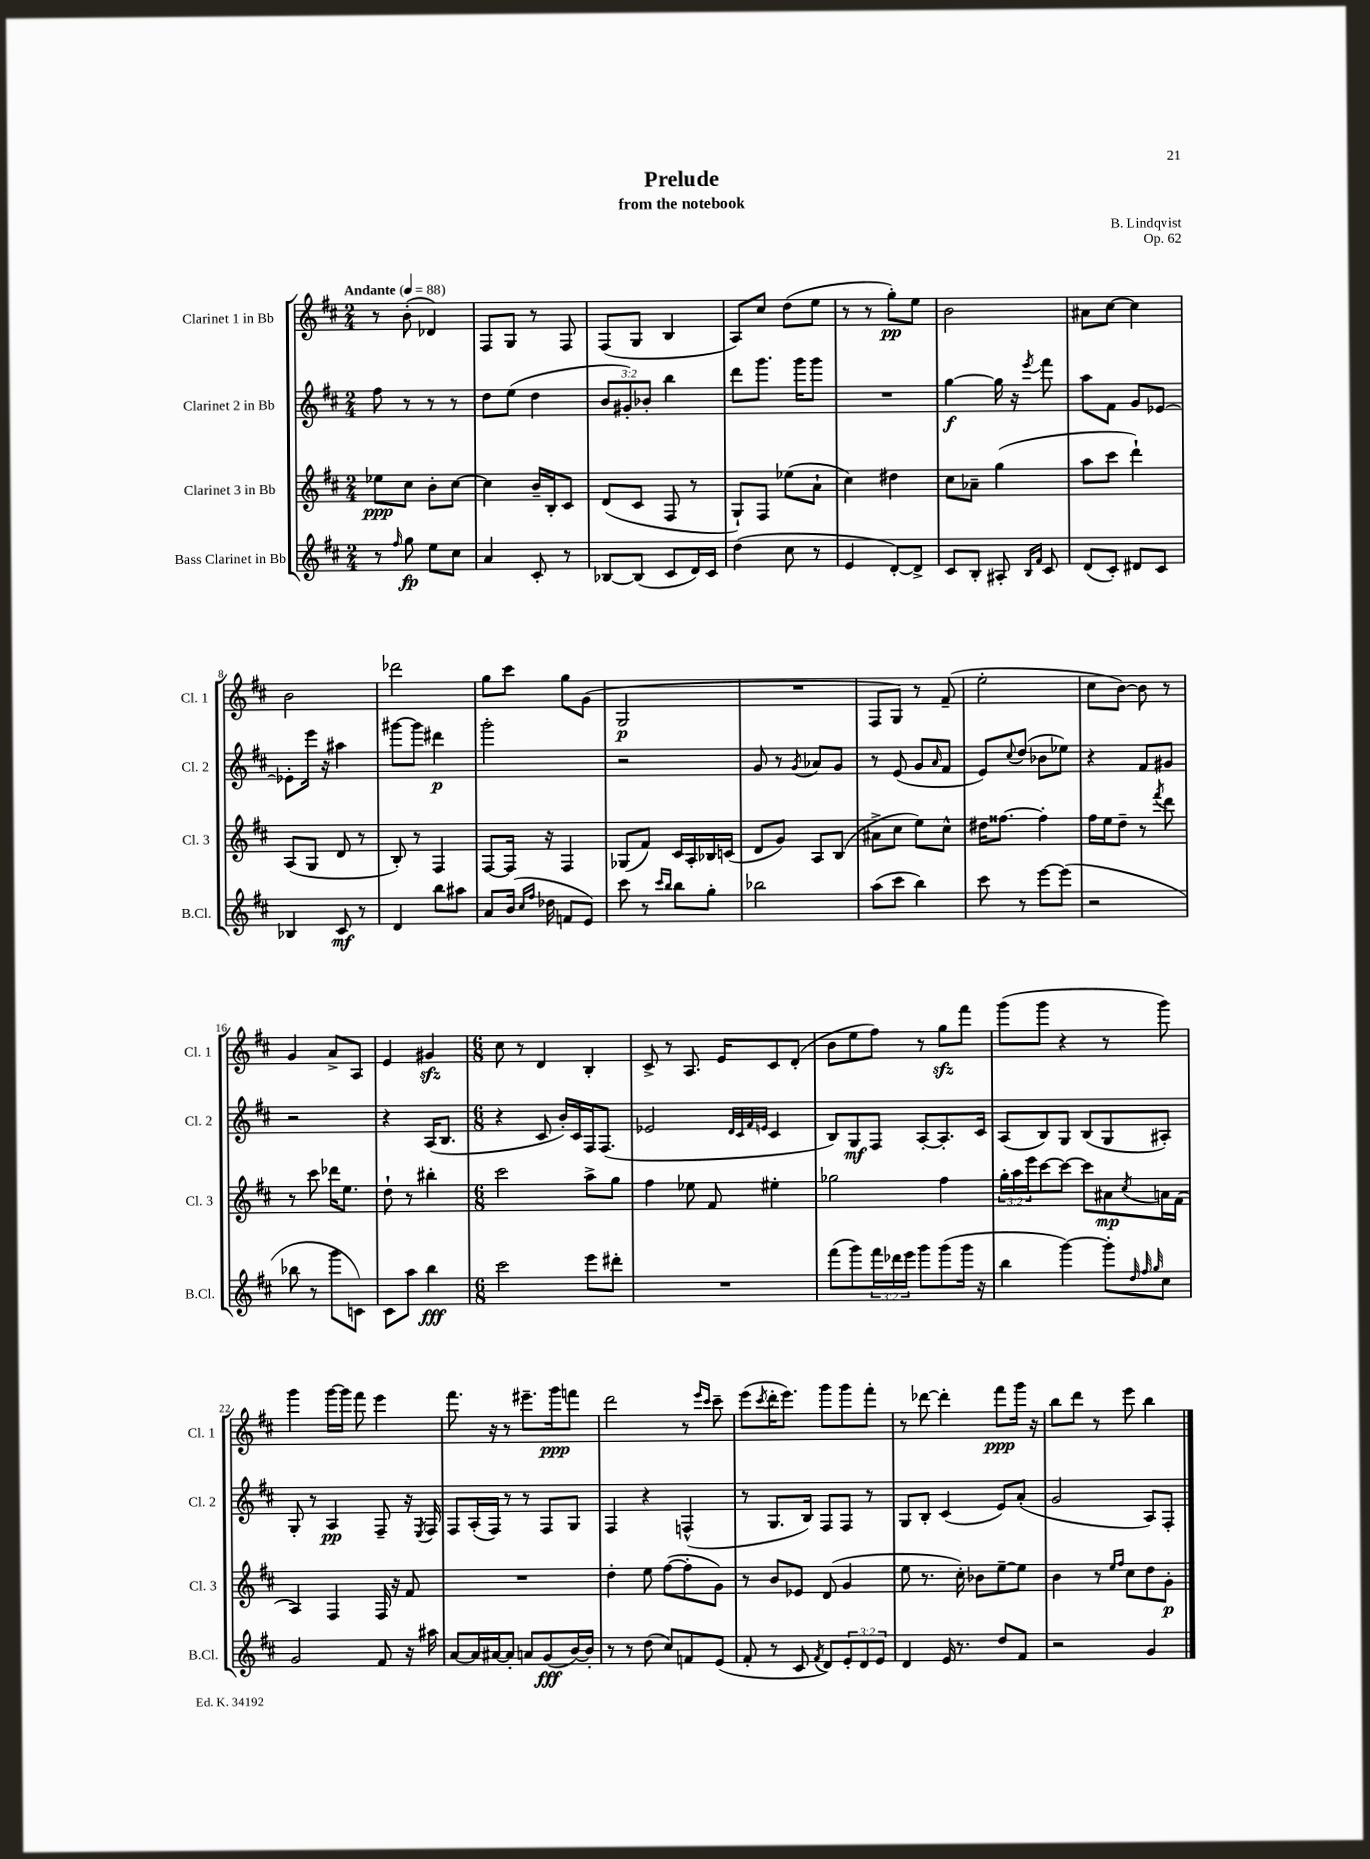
\header { title = "Prelude" composer = "B. Lindqvist" subtitle = "from the notebook" opus = "Op. 62" }
<<
\new StaffGroup <<
\new Staff = "s0" \with { instrumentName = "Clarinet 1 in Bb" shortInstrumentName = "Cl. 1" } {
    \clef treble \key d \major \numericTimeSignature \time 2/4 \tempo "Andante" 4 = 88
    r8 b'8-.( des'4) |
    fis8 g8 r8 fis8 |
    fis8( g8 b4 |
    a8) cis''8 d''8( e''8 |
    r8 r8 g''8-.\pp) e''8 |
    b'2 |
    ais'8 cis''8~ cis''4 |
    b'2 |
    des'''2 |
    g''8 cis'''8 g''8 g'8( |
    g2\p |
    R2 |
    fis8 g8) r8 fis'8--( |
    e''2-. |
    cis''8 b'8~) b'8 r8 |
    g'4 a'8-> a8 |
    e'4 gis'4\sfz |
    \numericTimeSignature \time 6/8 cis''8 r8 d'4 b4-. |
    cis'8-> r8 a8. e'16 cis'8 d'8-.( |
    b'8 e''8 fis''8) r8 g''8\sfz fis'''8 |
    g'''8( g'''8 r4 r8 g'''8) |
    g'''4 g'''16~ g'''16 fis'''8 e'''4 |
    fis'''8. r16 r8 eis'''8.-- g'''16\ppp f'''8 |
    d'''2 r8 \grace { e'''16 cis'''16 } cis'''8-- |
    e'''8( \acciaccatura { cis'''8 } d'''16-. e'''8.) g'''8 g'''8 fis'''8-. |
    r8 des'''8~ des'''4-. fis'''8\ppp g'''16 r16 |
    b''8 d'''8 r8 e'''8 b''4 \bar "|." |
}
\new Staff = "s1" \with { instrumentName = "Clarinet 2 in Bb" shortInstrumentName = "Cl. 2" } {
    \clef treble \key d \major \numericTimeSignature \time 2/4 \override Staff.TupletNumber.text = #tuplet-number::calc-fraction-text
    fis''8 r8 r8 r8 |
    d''8 e''8( d''4 |
    \tuplet 3/2 { b'8 gis'8-.) bes'8-. } b''4 |
    d'''8 g'''8. g'''16 g'''8 |
    R2 |
    g''4~\f g''16 r16 \acciaccatura { e'''8 } fis'''8 |
    a''8 fis'8 g'8 ees'8~ |
    ees'8-. e'''16 r16 ais''4 |
    gis'''8~ gis'''8 dis'''4\p |
    g'''2-. |
    r2 |
    g'8 r8 \acciaccatura { g'8 } aes'8 g'8 |
    r8 e'8( g'8 \grace { a'16 } fis'8 |
    e'8) \appoggiatura { cis''8 } d''8( bes'8 ees''8) |
    r4 fis'8 gis'8 |
    r2 |
    r4 a16( b8. |
    \numericTimeSignature \time 6/8 r4 cis'8 b'16-.) cis'16 fis16 fis8.( |
    ees'2 \grace { d'32 cis'32 fis'32 e'32 } cis'4 |
    b8) g8\mf fis8 a8~-. a8.-. cis'16 |
    a8( b8) g8 b8( g8 ais8-.) |
    g8-. r8 a4\pp fis8-- r16 \acciaccatura { e8 } fis16 |
    fis8 a16-.( fis16) r8 r8 fis8 g8 |
    fis4 r4 f4-^( |
    r8 g8. b16) fis8 fis8 r8 |
    g8 b8-. cis'4( e'8) a'8-.( |
    g'2 a8) fis8-. \bar "|." |
}
\new Staff = "s2" \with { instrumentName = "Clarinet 3 in Bb" shortInstrumentName = "Cl. 3" } {
    \clef treble \key d \major \numericTimeSignature \time 2/4 \override Staff.TupletNumber.text = #tuplet-number::calc-fraction-text
    ees''8\ppp cis''8 b'8-. cis''8~ |
    cis''4 b'16-- b16-. cis'8 |
    d'8( cis'8 fis8 r8 |
    g8-!) fis8 ees''8( a'8-! |
    cis''4) dis''4 |
    cis''8 aes'8-- g''4( |
    a''8 cis'''8 d'''4-!) |
    a8( g8 d'8 r8 |
    b8-.) r8 fis4 |
    fis8~ fis16 r16 fis4 |
    ges8( fis'8) cis'16 a16-. bes16 c'16( |
    d'8 g'8) a8 b8( |
    ais'8-> cis''8 e''8) cis''8-^ |
    dis''16 fisis''8.~ fisis''4-. |
    fis''16 e''16 d''8-- r8 \acciaccatura { fis'''8 } d'''8 |
    r8 cis'''8 des'''16 e''8. |
    d''8-! r8 bis''4-. |
    \numericTimeSignature \time 6/8 cis'''2 a''8-> g''8 |
    fis''4 ees''8 fis'8 eis''4-. |
    ges''2 fis''4 |
    \tuplet 3/2 { g''16-. a''16 e'''16 } cis'''8~ cis'''8~ cis'''8 ais'8\mp \acciaccatura { cis''8 } a'16 fis'16( |
    a4) fis4 fis16 r16 fis'8 |
    R2. |
    d''4-. e''8 fis''8~( fis''8-. g'8) |
    r8 b'8 ees'8 d'8( g'4 |
    e''8 r8. cis''16-.) bes'8 e''8~-- e''8 |
    b'4 r8 \grace { e''16 fis''16 } cis''8 d''8 g'8-.\p \bar "|." |
}
\new Staff = "s3" \with { instrumentName = "Bass Clarinet in Bb" shortInstrumentName = "B.Cl." } {
    \clef treble \key d \major \numericTimeSignature \time 2/4 \override Staff.TupletNumber.text = #tuplet-number::calc-fraction-text
    r8 \grace { fis''16 } g''8\fp e''8 cis''8 |
    a'4 cis'8-. r8 |
    bes8~ bes8( cis'8 d'16) cis'16 |
    d''4( cis''8 r8 |
    e'4 d'8~-.) d'8-> |
    cis'8 b8-. ais8-. \grace { b16 fis'16 } cis'8 |
    d'8( cis'8-.) dis'8 cis'8 |
    bes4 cis'8\mf r8 |
    d'4 b''8 ais''8 |
    a'8 b'16( \grace { cis''16 fis''16 } des''16 f'8 e'8) |
    cis'''8 r8 \grace { cis'''16 b''16 } b''8 g''8-. |
    bes''2 |
    a''8( cis'''8 b''4) |
    cis'''8 r8 e'''8~ e'''8( |
    r2 |
    bes''8 r8 g'''8 c'8) |
    cis'8 a''8 b''4\fff |
    \numericTimeSignature \time 6/8 cis'''2 e'''8 dis'''8-. |
    R2. |
    fis'''8( g'''8) \tuplet 3/2 { fis'''16 des'''16 e'''16 } g'''8 g'''8( g'''16 r16 |
    b''4 g'''4~) g'''8-. \grace { d''32 fis''32 g''32 } cis''8 |
    g'2 fis'8 r16 ais''16 |
    a'8~ a'16 ais'16~ ais'8-. a'8 g'8\fff( b'16~) b'16-. |
    r8 r8 d''8( cis''8) f'8 e'8( |
    fis'8-. r8 cis'8 \acciaccatura { fis'8 } d'8) \tuplet 3/2 { e'8-. d'8 e'8 } |
    d'4 e'16 r8. d''8 fis'8 |
    r2 g'4 \bar "|." |
}
>>
>>
